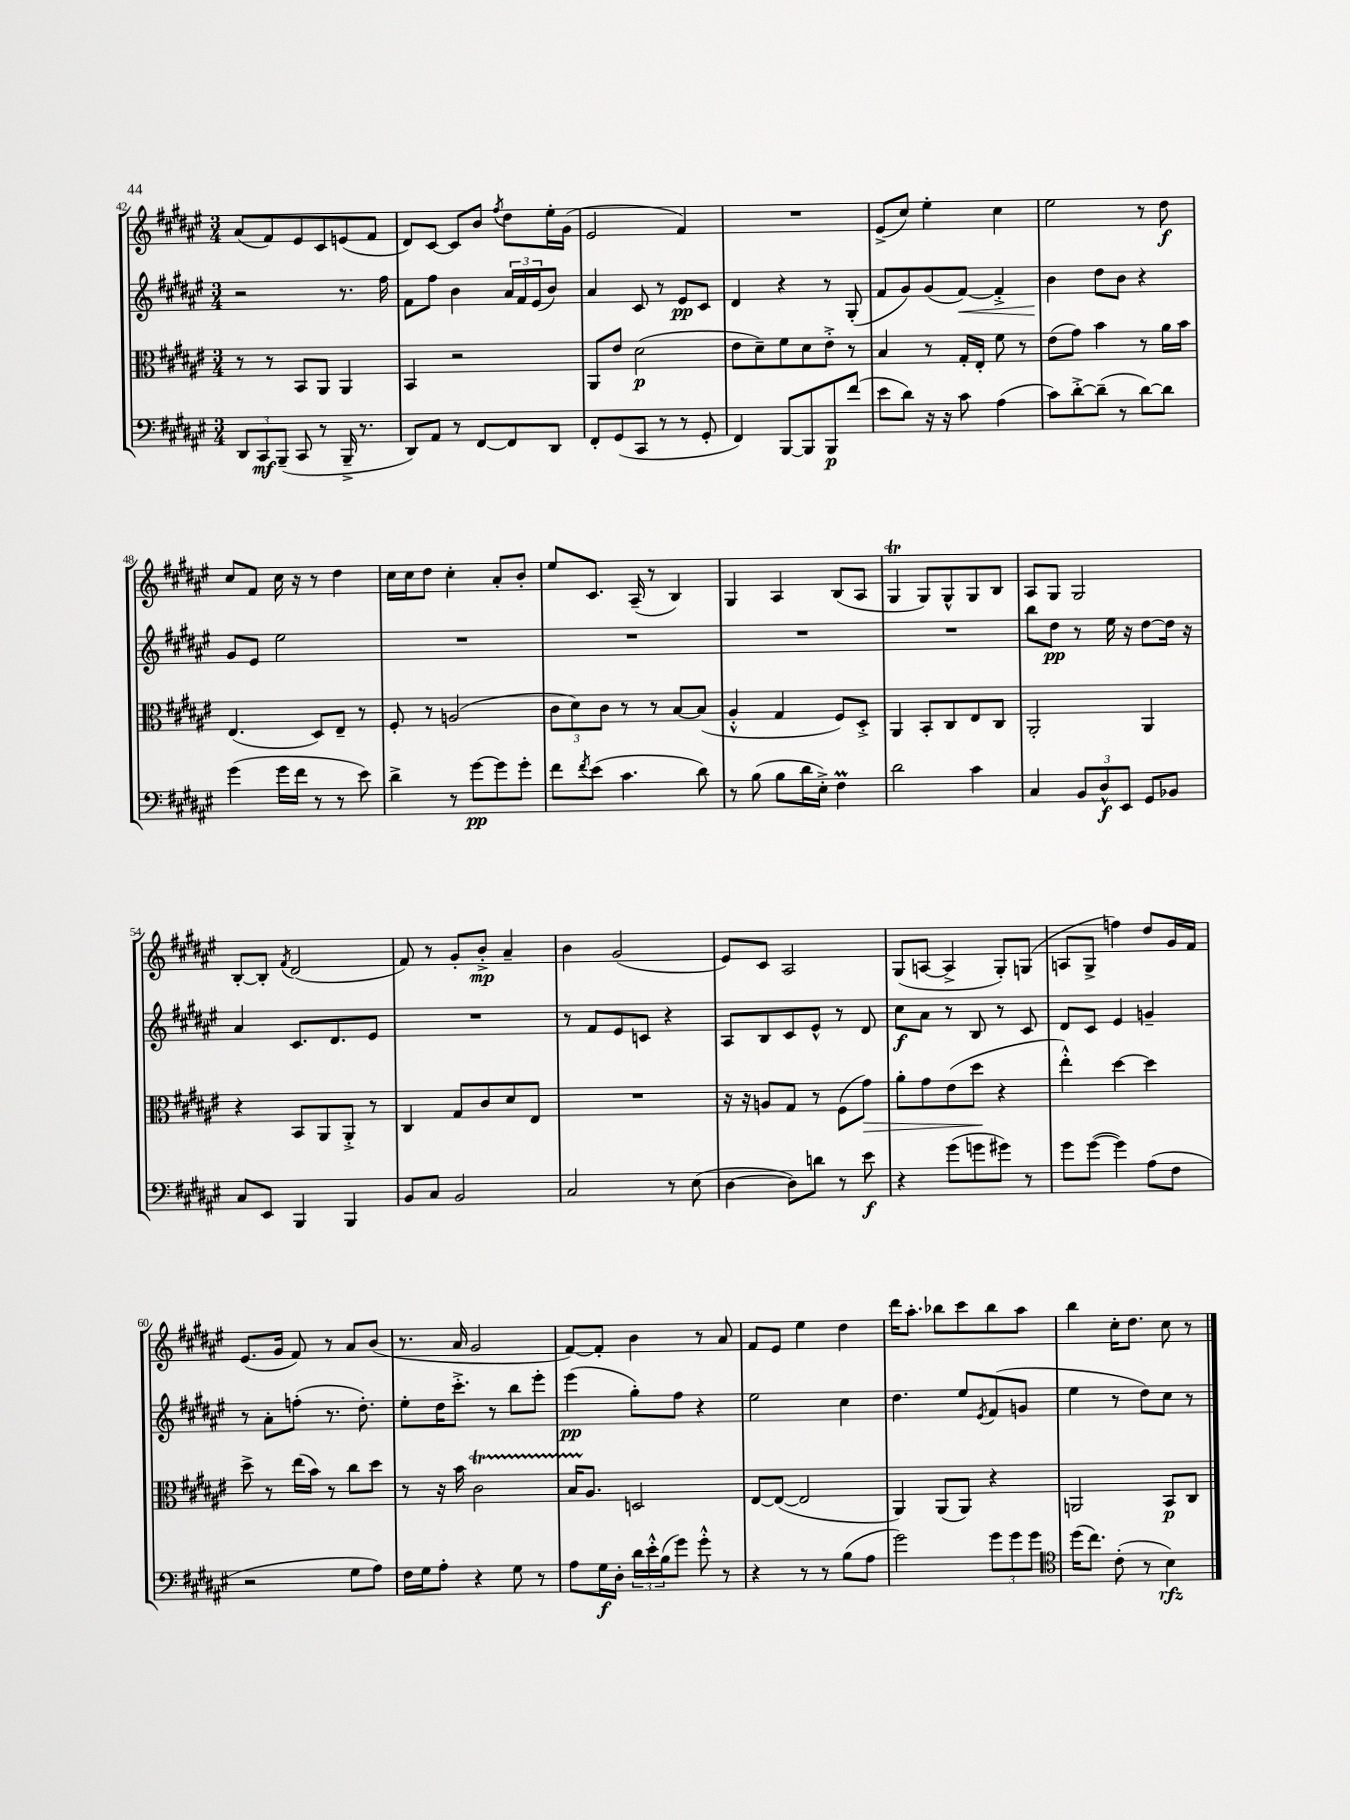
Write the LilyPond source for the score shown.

<<
\new StaffGroup <<
\new Staff = "s0" {
    \clef treble \key fis \major \numericTimeSignature \time 3/4
    ais'8( fis'8) eis'8 cis'8 e'8( fis'8 |
    dis'8) cis'8~ cis'8 b'8 \acciaccatura { fis''8 } dis''8 eis''16-. gis'16( |
    eis'2 fis'4) |
    R2. |
    eis'8->( cis''8) eis''4-. cis''4 |
    eis''2 r8 dis''8\f |
    cis''8 fis'8 cis''16 r16 r8 dis''4 |
    cis''16 cis''16 dis''8 cis''4-. ais'8-. b'8-. |
    eis''8 cis'8. ais16--( r8 b4) |
    gis4 ais4 b8( ais8 |
    gis4\trill gis8) gis8-^ gis8 b8 |
    ais8 gis8 gis2 |
    b8~-. b8-. \acciaccatura { fis'8 } dis'2( |
    fis'8) r8 gis'8-. b'8-.->\mp ais'4-- |
    b'4 gis'2( |
    eis'8) cis'8 ais2 |
    gis8( a8~ a4-> gis8-.) g8( |
    a8 gis8-> f''4) dis''8 gis'16 fis'16 |
    eis'8.( gis'16 fis'8) r8 ais'8 b'8( |
    r8. ais'16 gis'2 |
    fis'8~) fis'8-. b'4 r8 ais'8 |
    fis'8 eis'8 eis''4 dis''4 |
    dis'''16 ais''8.-. bes''8 cis'''8 bes''8 ais''8 |
    b''4 cis''16-. dis''8. cis''8 r8 \bar "|." |
}
\new Staff = "s1" {
    \clef treble \key fis \major \numericTimeSignature \time 3/4
    r2 r8. fis''16 |
    fis'8 fis''8 b'4 \tuplet 3/2 { ais'16 fis'16 eis'16( } b'8) |
    ais'4 cis'8 r8 eis'8\pp cis'8 |
    dis'4 r4 r8 gis8-.( |
    fis'8 gis'8) gis'8( fis'8~\<) fis'4-.-> |
    b'4\! dis''8 b'8 r4 |
    gis'8 eis'8 eis''2 |
    R2. |
    R2. |
    R2. |
    R2. |
    b''8 dis''8\pp r8 eis''16 r16 dis''8~ dis''16 r16 |
    ais'4 cis'8. dis'8. eis'8 |
    R2. |
    r8 fis'8 eis'8 c'8 r4 |
    ais8 b8 cis'8 eis'8-^ r8 dis'8 |
    cis''8\f ais'8 r8 b8 r8 cis'8 |
    dis'8 cis'8 eis'4 g'4-- |
    r8 ais'8-. f''8-.( r8. dis''8.-.) |
    eis''8-. dis''16 cis'''8.-.-> r8 b''8 eis'''8-. |
    eis'''4\pp( gis''8-.) fis''8 r4 |
    eis''2 cis''4 |
    dis''4. eis''8 \acciaccatura { eis'8 } fis'8( g'8 |
    eis''4 r8 dis''8) cis''8 r8 \bar "|." |
}
\new Staff = "s2" {
    \clef alto \key fis \major \numericTimeSignature \time 3/4
    r8 r8 b,8 ais,8 ais,4 |
    b,4 r2 |
    ais,8 eis'8 dis'2\p( |
    eis'8 dis'8--) fis'8 dis'8 eis'8-.-> r8 |
    b4 r8 gis16-. eis16-. fis'8 r8 |
    eis'8( gis'8) b'4 r8 ais'16 b'16 |
    eis4.( dis8) eis8-- r8 |
    fis8-. r8 a2( |
    \tuplet 3/2 { cis'8 dis'8) cis'8 } r8 r8 b8~ b8( |
    ais4-.-^ gis4 fis8) dis8-.-> |
    ais,4 b,8-. cis8 eis8 cis8 |
    ais,2-. ais,4 |
    r4 b,8 ais,8 ais,8-.-> r8 |
    cis4 gis8 cis'8 dis'8 eis8 |
    R2. |
    r16 r16 a8 gis8 r8 fis8( gis'8\>) |
    ais'8-. gis'8 eis'8( dis''8\! r4 |
    eis''4-.-^) dis''4~ dis''4 |
    dis''8-> r8 eis''16( b'16) r8 cis''8 dis''8 |
    r8 r16 b'16 cis'2\startTrillSpan |
    b16 ais8.\stopTrillSpan d2 |
    eis8~ eis8~( eis2 |
    ais,4) ais,8( ais,8) r4 |
    a,2 b,8\p cis8 \bar "|." |
}
\new Staff = "s3" {
    \clef bass \key fis \major \numericTimeSignature \time 3/4
    \tuplet 3/2 { dis,8 cis,8\mf b,,8--( } cis,8 r8 b,,16---> r8. |
    dis,8) ais,8 r8 fis,8~ fis,8 dis,8 |
    fis,8-. gis,8( cis,8 r8 r8 gis,8-. |
    fis,4) b,,8~ b,,8 b,,8\p fis'8( |
    eis'8 dis'8) r16 r16 cis'8 ais4( |
    cis'8) dis'8~-.-> dis'8--( r8 dis'8~) dis'8 |
    gis'4( gis'16 fis'16 r8 r8 eis'8) |
    dis'4-> r8 gis'8~\pp gis'8 gis'8-. |
    fis'8 \acciaccatura { fis'8 } eis'8( cis'4. dis'8) |
    r8 b8( b8 dis'16 eis16-.->) fis4\prall |
    dis'2 cis'4 |
    cis4 \tuplet 3/2 { b,8 dis8-^\f eis,8 } gis,8 bes,8 |
    cis8 eis,8 b,,4 b,,4 |
    b,8 cis8 b,2 |
    cis2 r8 eis8( |
    dis4~ dis8) d'8 r8 eis'8\f |
    r4 gis'8( g'8 gis'8) r8 |
    gis'8 gis'8~( gis'4) ais8( fis8 |
    r2 gis8 ais8) |
    fis16 gis16 ais8-. r4 gis8 r8 |
    ais8 gis16\f dis16-. \tuplet 3/2 { dis'16 eis'16-.-^ b16( } gis'8) gis'8-.-^ r8 |
    r4 r8 r8 b8( ais8 |
    gis'2) \tuplet 3/2 { gis'8 gis'8 gis'8 } |
    \clef tenor dis''16( cis''8.) cis'8-.( r8 b4\rfz) \bar "|." |
}
>>
>>
\layout { \context { \Score currentBarNumber = #42 } }
